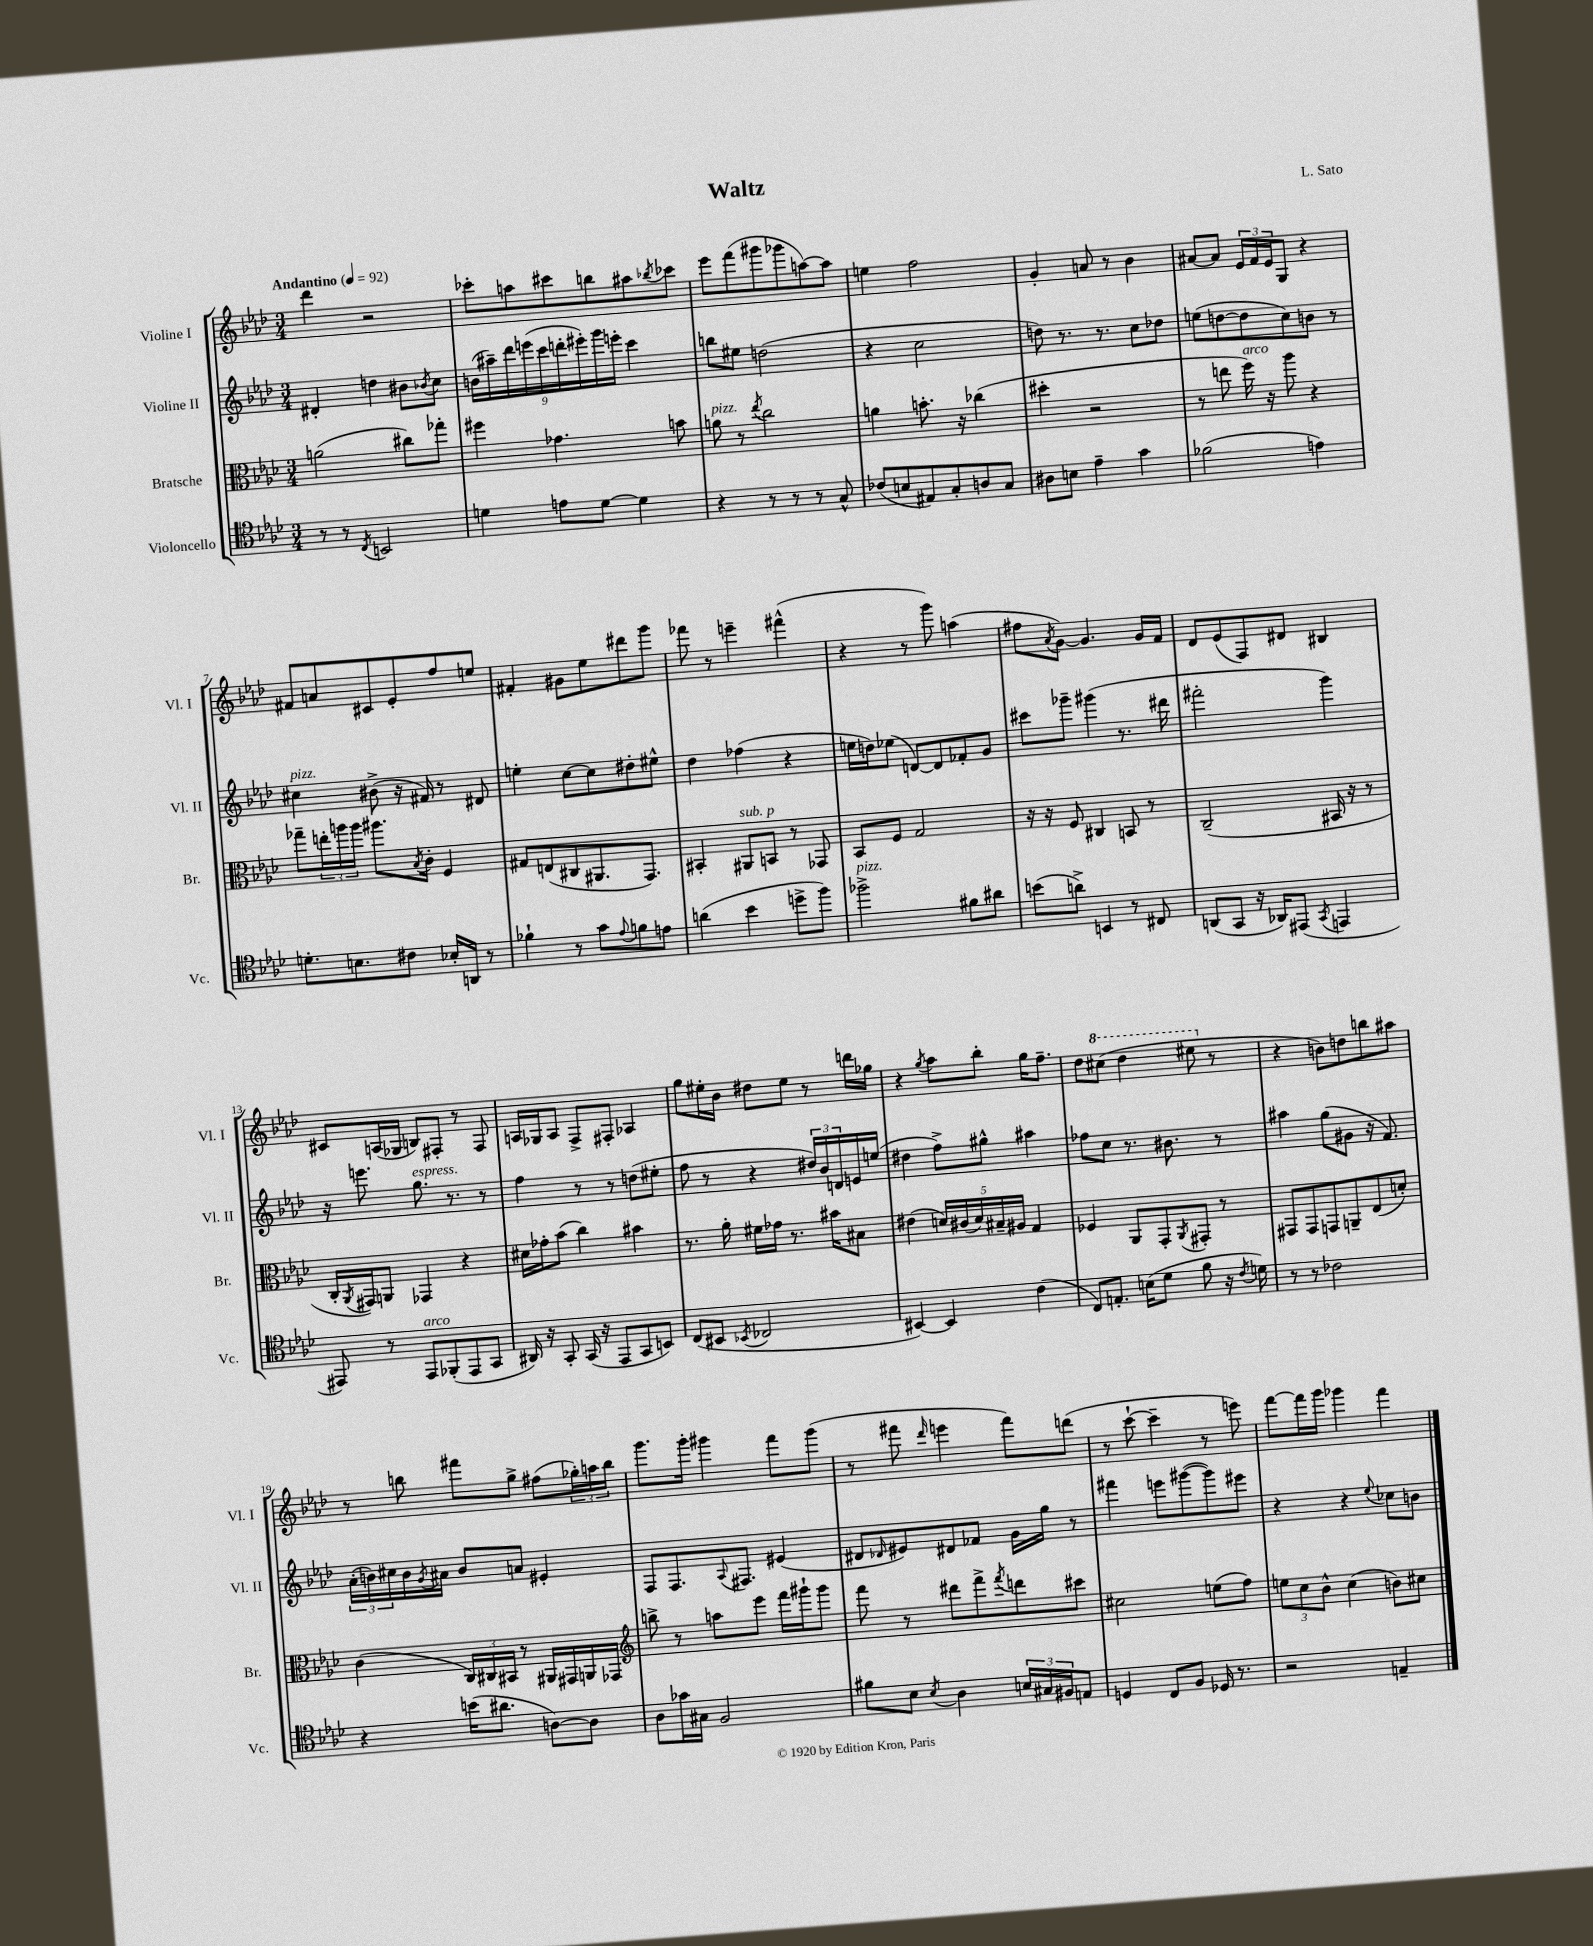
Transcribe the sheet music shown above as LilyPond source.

\header { title = "Waltz" composer = "L. Sato" }
<<
\new StaffGroup <<
\new Staff = "s0" \with { instrumentName = "Violine I" shortInstrumentName = "Vl. I" } {
    \clef treble \key aes \major \numericTimeSignature \time 3/4 \tempo "Andantino" 4 = 92
    des'''4 r2 |
    ces'''8-. a''8 cis'''8 b''8 ais''8 \acciaccatura { bes''8 } ces'''8 |
    ees'''8 f'''8( gis'''8 ges'''8 a''8~) a''8 |
    e''4 f''2 |
    g'4-. a'8 r8 bes'4 |
    ais'8~ ais'8 \tuplet 3/2 { ees'16 f'16 ees'16 } g8 r4 |
    fis'8 a'8 cis'8 ees'8-. f''8 e''8 |
    fis'4-. gis'8 ees''8 dis'''8 g'''8 |
    fes'''8 r8 e'''4-- fis'''4-^( |
    r4 r8 g'''8) a''4( |
    fis''8 \acciaccatura { aes'8 } g'8~) g'4. g'16 f'16 |
    des'8 ees'8( f8) dis'8 bis4 |
    cis'8 a16( ges16 b8) fis8-. r8 fis8 |
    a16 ges16 a8 f8-> fis8-. aes4 |
    g''8 eis''16-. bes'16 dis''8 eis''8 r8 d'''16 ges''16 |
    r4 \acciaccatura { g''8 } aes''8 bes''8-. g''16 f''8.-- |
    des''8 \ottava #1 cis'''8( des'''4 eis'''8 \ottava #0 r8 |
    r4 b'8) d''8 b''8 ais''8 |
    r8 b''8 fis'''8 g''8-> fis''8( \tuplet 3/2 { ges''16-.) a''16 b''16 } |
    g'''8. g'''16-. gis'''4 f'''8 gis'''8( |
    r8 fis'''8 \grace { des'''16 } e'''4 fis'''8) d'''8( |
    r8 c'''8~-! c'''4-- r8 e'''8) |
    f'''8~ f'''16 g'''16 ges'''4 f'''4 \bar "|." |
}
\new Staff = "s1" \with { instrumentName = "Violine II" shortInstrumentName = "Vl. II" } {
    \clef treble \key aes \major \numericTimeSignature \time 3/4
    dis'4-. d''4 bis'8 \acciaccatura { bes'8 } c''8 |
    \tuplet 9/8 { b'16( ais''16--) des'''16 e'''16( c'''16 d'''16-. eis'''16-.) g'''16 e'''16-. } c'''4 |
    b''8 eis''8 d''2( |
    r4 c''2 |
    d''8) r8. r8. c''8 des''8 |
    e''8( d''8~ d''8 c''8) b'8 r8 |
    cis''4^\markup { \italic "pizz." } bis'8->( r16 fis'16) r8 dis'8 |
    e''4-. c''8~ c''8 dis''8-. eis''8-^ |
    des''4 fes''4( r4 |
    e''16 d''16) ees''8( d'8~) d'8 fes'8-. g'8 |
    cis'''8 ges'''8-- gis'''4( r8. dis'''16 |
    fis'''2-. g'''4) |
    r16 e'''8. g''8.^\markup { \italic "espress." } r8. r8 |
    f''4 r8 r8 d''8( eis''8-. |
    f''8 r8 r4 \tuplet 3/2 { dis''16) bes'16 d'16 } e'16 e''16( |
    dis''4 f''8->) gis''8-^ ais''4 |
    fes''8 c''8 r8. bis'8. r8 |
    ais''4 g''8( gis'8 r16 f'8.) |
    \tuplet 3/2 { aes'16-.( b'16) cis''16 } b'16 \acciaccatura { g'8 } ais'16 b'8 a'8 eis'4-. |
    f8 f8. \appoggiatura { aes8 } fis8. eis'4( |
    dis'8 \grace { des'16 } eis'8) dis'8 fes'8 g'16 g''16 r8 |
    fis'''4 e'''8 gis'''8~( gis'''8) eis'''8 |
    r4 r4 \appoggiatura { ees''8 } ces''8 b'8 \bar "|." |
}
\new Staff = "s2" \with { instrumentName = "Bratsche" shortInstrumentName = "Br." } {
    \clef alto \key aes \major \numericTimeSignature \time 3/4
    a'2( cis''8) ges''8-. |
    fis''4 ges'4. b'8 |
    a'8^\markup { \italic "pizz." } r8 \acciaccatura { ees''8 } c''2 |
    a'4 b'8.-. r16 ces''4( |
    dis''4-. r2 |
    r8 e''8 f''16^\markup { \italic "arco" }) r16 aes''8 r4 |
    ges''8-- \tuplet 3/2 { e''16-. a''16 a''16 } ais''8. \acciaccatura { bes8 } c'16-. f4 |
    gis8 e8( cis8 ais,8. g,8.) |
    bis,4-. ais,8^\markup { \italic "sub. p" } b,8 r8 ges,8 |
    bes,8 f8 g2 |
    r16 r16 f8 cis4 b,8 r8 |
    c2--( bis,16 r16 r8 |
    c16-. \acciaccatura { aes,8 } gis,16) a,8 ges,4 r4 |
    dis'16 ges'16-. bes'8( c''4) bis'4 |
    r8. aes'16-. fis'16 ges'16 r8. bis'16 bis8 |
    eis'4( \tuplet 5/4 { d'16) cis'16( d'16) bis16-- ais16 } g4 |
    fes4 aes,8 g,8-. \acciaccatura { aes,8 } gis,8-. r8 |
    gis,8 gis,8 g,8 a,8-- ees8( d'8-.) |
    c'4( \tuplet 3/2 { c16) cis16 bis,16 } r8 ais,16 gis,16 a,16 ges,16 |
    \clef treble b''8-> r8 a''8 ees'''8 f'''16 gis'''16-! gis'''8 |
    f'''8 r8 dis'''8 f'''8-> \acciaccatura { f'''8 } d'''8 cis'''8 |
    cis''2 e''8( f''8) |
    \tuplet 3/2 { e''8 c''8 bes'8-^ } c''4( b'8) cis''8 \bar "|." |
}
\new Staff = "s3" \with { instrumentName = "Violoncello" shortInstrumentName = "Vc." } {
    \clef tenor \key aes \major \numericTimeSignature \time 3/4
    r8 r8 \acciaccatura { c8 } b,2 |
    d'4 e'8 d'8~ d'4 |
    r4 r8 r8 r8 g8-^ |
    ces'8( b8 eis8) g8-. a8 g8 |
    ais8 b8 ees'4-- g'4 |
    fes'2( e'4) |
    d'8.-. b8. cis'8 bes16-. a,16 r8 |
    fes'4-! r8 g'8 \appoggiatura { ees'8 } f'8 e'8 |
    a'4( bes'4 d''8-> f''8) |
    fes''2->^\markup { \italic "pizz." } fis'8 ais'8 |
    b'8( a'8->) b,4 r8 cis8 |
    a,8( g,8 r16 aes,16) eis,8( \acciaccatura { g,8 } e,4 |
    eis,8) r8 eis,8^\markup { \italic "arco" } fes,8-.( eis,8 g,8 |
    ais,16) r16 g,8-. g,16( r16 ees,8 g,8 b,8) |
    c8( bis,8 \acciaccatura { bes,8 } ces2 |
    bis,4~) bis,4 c'4( |
    c8) e8.-. b16( des'8 f'8 r16 \acciaccatura { c'8 } d'16) |
    r8 r8 ces'2 |
    r4 b'16( ais'8. a8~) a8 |
    aes8 ges'16 gis16 f2 |
    fis'8 bes8 \acciaccatura { bes8 } aes4 \tuplet 3/2 { b16 gis16 fis16 } e8 |
    d4 c8 f8 des16 r8. |
    r2 e4-- \bar "|." |
}
>>
>>
